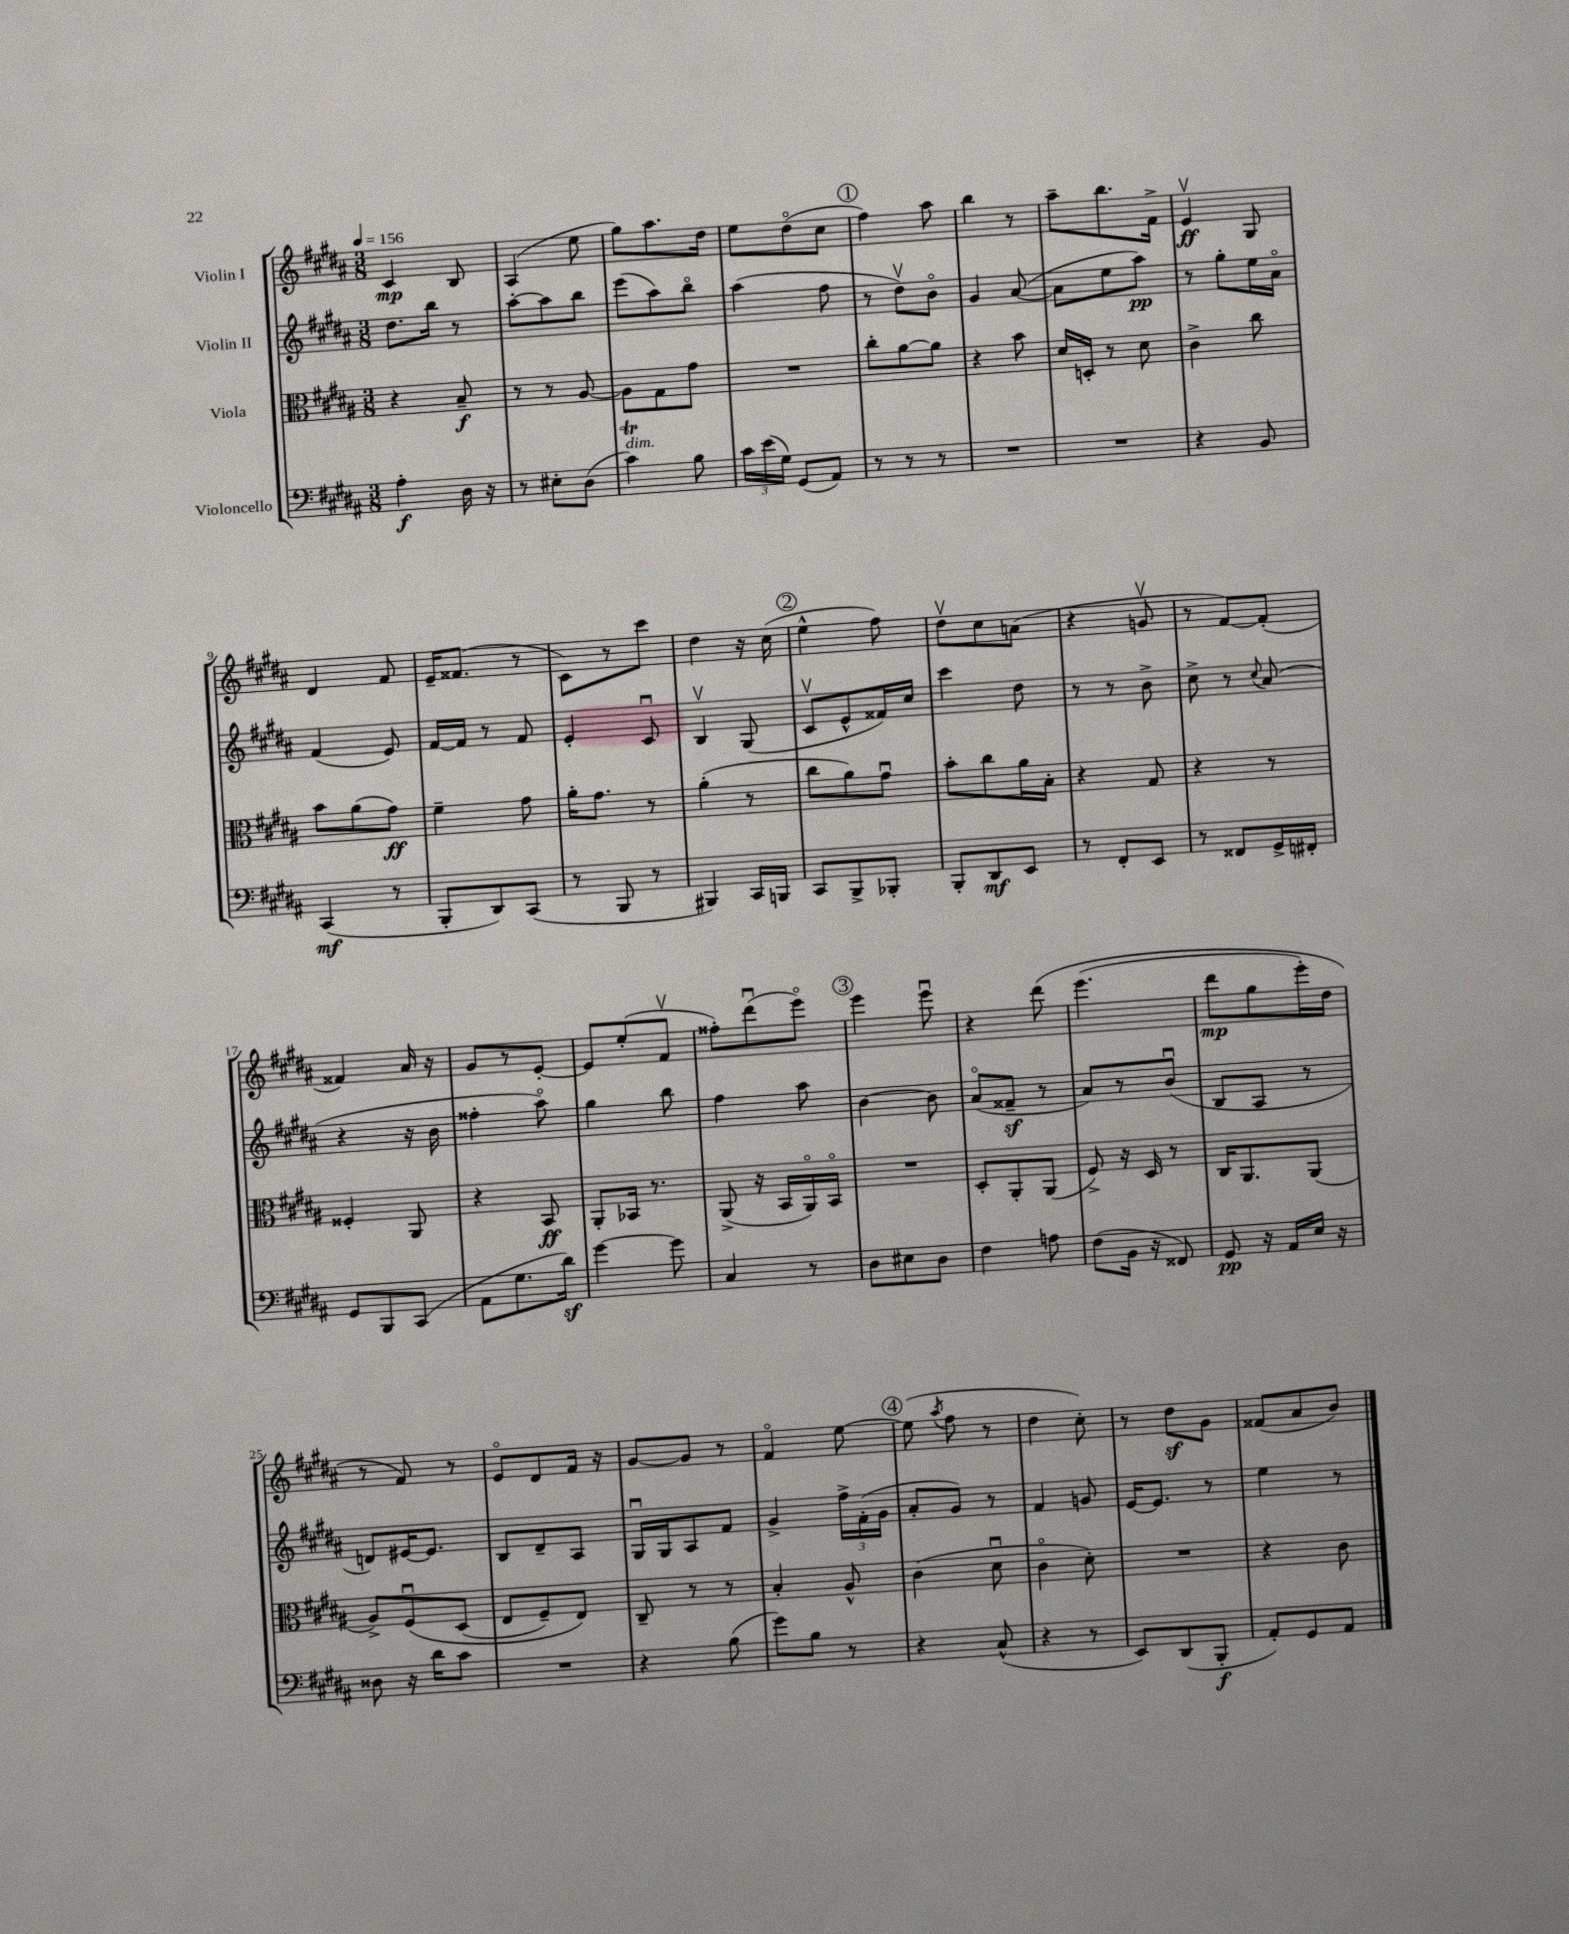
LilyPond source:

<<
\new StaffGroup <<
\new Staff = "s0" \with { instrumentName = "Violin I" } {
    \clef treble \key b \major \numericTimeSignature \time 3/8 \tempo 4 = 156
    \autoBeamOff cis'4\mp b8 |
    ais4( e''8 |
    gis''8[) ais''8. dis''16] |
    e''8[ dis''8\flageolet( cis''8] |
    \mark \markup { \circle "1" } fis''4) ais''8 |
    b''4 r8 |
    ais''8[-- b''8. fis'16]-> |
    e'4\upbow\ff gis8 |
    dis'4 fis'8 |
    e'16[-- fisis'8.]( r8 |
    cis'8[) r8 cis'''8] |
    dis''4 r16 cis''16( |
    \mark \markup { \circle "2" } e''4-^ fis''8) |
    dis''8[\upbow cis''8 a'8]( |
    r4 g'8\upbow |
    r8 fis'8[~) fis'8]-.( |
    fisis'4) ais'16 r16 |
    gis'8[ r8 e'8]~-. |
    e'8[ e''8-.( fis'8]\upbow |
    fisis''8[-.) dis'''8\downbow( e'''8]\flageolet) |
    \mark \markup { \circle "3" } e'''4 e'''8\downbow |
    r4 dis'''8\( |
    e'''4.( |
    dis'''8[\mp gis''8 e'''16-.) dis''16] |
    r8 fis'8\) r8 |
    e'8[\flageolet dis'8 fis'16] r16 |
    gis'8[~ gis'8] r8 |
    fis'4\flageolet e''8~ |
    \mark \markup { \circle "4" } e''8( \acciaccatura { ais''8 } fis''8 r8 |
    dis''4 cis''8-.) |
    r8 dis''8[\sf gis'8] |
    fisis'8[( ais'8 b'8]) \bar "|." |
}
\new Staff = "s1" \with { instrumentName = "Violin II" } {
    \clef treble \key b \major \numericTimeSignature \time 3/8
    \autoBeamOff dis''8.[ b''16] r8 |
    ais''8[~-. ais''8 b''8] |
    e'''8[( ais''8) b''8]\flageolet |
    ais''4( fis''8 |
    \mark \markup { \circle "1" } r8 dis''8[\upbow) b'8]\flageolet |
    gis'4 ais'8~( |
    ais'8[ e''8 ais''8]\pp) |
    r8 gis''8[-. e''16 ais'16]\flageolet |
    fis'4( e'8) |
    fis'16[~ fis'16] r8 fis'8 |
    e'4-. cis'8\downbow |
    b4\upbow gis8( |
    \mark \markup { \circle "2" } cis'8[\upbow e'8-^ fisis'16) cis''16] |
    cis'''4 dis''8 |
    r8 r8 b'8-> |
    cis''8-> r8 \appoggiatura { cis''8 } ais'8( |
    r4 r16 b'16 |
    fisis''4-. ais''8\flageolet) |
    gis''4 b''8 |
    fis''4 ais''8 |
    \mark \markup { \circle "3" } b'4~ b'8 |
    ais'8[\flageolet( fisis'8]--\sf r8 |
    ais'8[) r8 b'8]\downbow( |
    b8[ ais8] r8 |
    d'8[) eis'16~ eis'8.] |
    b8[ dis'8-- ais8] |
    gis16[\downbow gis16 ais8 fis'8] |
    gis'4-> \tuplet 3/2 { fis''16[-> fis'16-.( gis'16] } |
    \mark \markup { \circle "4" } ais'8[-. gis'8]) r8 |
    fis'4 g'8 |
    e'16[~ e'8.] r8 |
    e''4 r8 \bar "|." |
}
\new Staff = "s2" \with { instrumentName = "Viola" } {
    \clef alto \key b \major \numericTimeSignature \time 3/8
    \autoBeamOff r4 b8--\f |
    r8 r8 ais8~ |
    ais8[ gis8 gis'8] |
    R4. |
    \mark \markup { \circle "1" } cis''8[-. ais'8~ ais'8] |
    r4 b'8 |
    dis'16[ d16]-. r8 dis'8 |
    cis'4-> cis''8 |
    b'8[ ais'8( gis'8]\ff) |
    fis'4-- gis'8 |
    ais'16[-. gis'8.] r8 |
    ais'4-.( r8 |
    \mark \markup { \circle "2" } cis''8[ ais'8) gis'8]\downbow |
    b'8[-. cis''8 ais'16 b16]-. |
    r4 gis8 |
    r4 r8 |
    fisis4-. ais,8 |
    r4 b,8\ff |
    ais,8[-. bes,16] r8. |
    ais,8->( r16 b,16[ ais,16\flageolet) b,16]\flageolet |
    \mark \markup { \circle "3" } R4. |
    dis8[-. ais,8-. ais,8]( |
    fis8->) r16 dis16 r8 |
    cis16[ ais,8. ais,8]( |
    ais8[->) fis8\downbow\( dis8]( |
    e8[ fis8--) e8]\) |
    cis8-- r8 r8 |
    b4-. ais8-^ |
    \mark \markup { \circle "4" } cis'4( dis'8\downbow |
    cis'4\flageolet dis'8-.) |
    R4. |
    r4 cis'8 \bar "|." |
}
\new Staff = "s3" \with { instrumentName = "Violoncello" } {
    \clef bass \key b \major \numericTimeSignature \time 3/8
    \autoBeamOff ais4-.\f dis16 r16 |
    r8 eis8[-. dis8]( |
    cis'4\trill^\markup { \italic "dim." }) b8 |
    \tuplet 3/2 { cis'16[ e'16( gis16]) } gis,8[( ais,8]) |
    \mark \markup { \circle "1" } r8 r8 r8 |
    R4. |
    R4. |
    r4 b,8 |
    cis,4\mf( r8 |
    b,,8[-. dis,8) cis,8]( |
    r8 b,,8 r8 |
    bis,,4) cis,16[ b,,16] |
    \mark \markup { \circle "2" } cis,8[ b,,8-> bes,,8]-. |
    b,,8[-. dis,8\mf e,8] |
    r8 fis,8[-. e,8] |
    r8 fisis,8[ gis,16-> fis,16]-. |
    gis,8[ b,,8 cis,8]( |
    ais,8[ gis8. dis'16]\sf) |
    gis'4~ gis'8 |
    cis4 r8 |
    \mark \markup { \circle "3" } dis8[ eis8 dis8] |
    fis4 a8 |
    fis8[( b,16] r16 fisis,8) |
    gis,8\pp r16 ais,16[ e16] r16 |
    disis8 r16 dis'16[ cis'8] |
    R4. |
    r4 b8( |
    gis'8[) b8] r8 |
    \mark \markup { \circle "4" } r4 cis8-^( |
    r4 r8 |
    e,8[) dis,8( b,,8]-.\f |
    ais,8[-.) gis,8 ais,8] \bar "|." |
}
>>
>>
